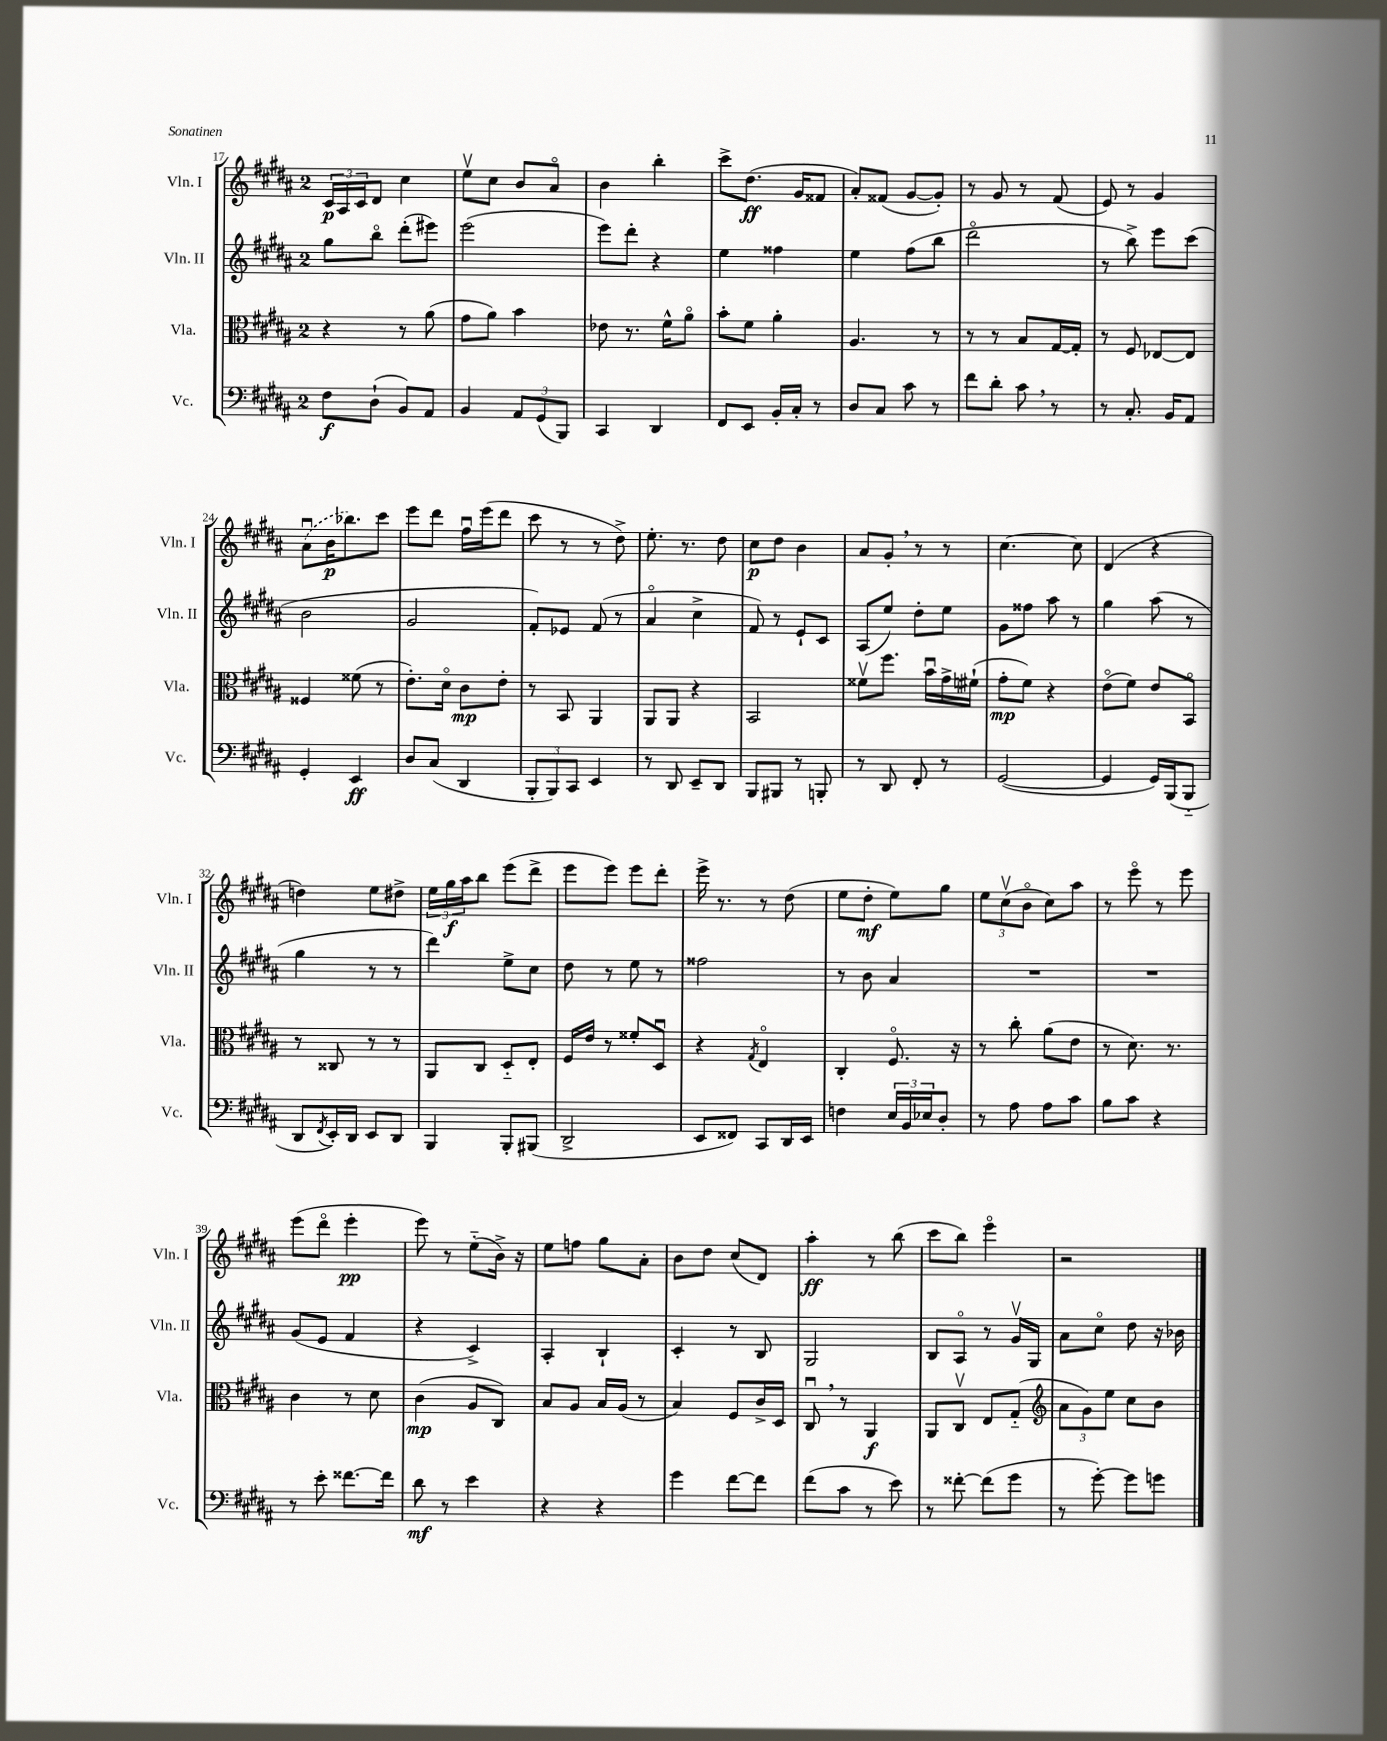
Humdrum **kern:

**kern	**dynam	**kern	**dynam	**kern	**kern	**dynam
*part4	*part4	*part3	*part3	*part2	*part1	*part1
*staff4	*staff4	*staff3	*staff3	*staff2	*staff1	*staff1
*I"Vc.	*	*I"Vla.	*	*I"Vln. II	*I"Vln. I	*
*I'Vc.	*	*I'Vla.	*	*I'Vln. II	*I'Vln. I	*
*clefF4	*	*clefC3	*	*clefG2	*clefG2	*
*k[f#c#g#d#a#]	*	*k[f#c#g#d#a#]	*	*k[f#c#g#d#a#]	*k[f#c#g#d#a#]	*
*M2/4	*	*M2/4	*	*M2/4	*M2/4	*
=17	=17	=17	=17	=17	=17	=17
8F#\L	f	4r	.	8gg#\L	24c#/LL	p
.	.	.	.	.	24A#/	.
.	.	.	.	.	24c#/J	.
(8D#`\J	.	.	.	8bb\J	8d#/J	.
8BB/L)	.	8r	.	(8ddd#'\L	4cc#\	.
8AA#/J	.	(8a#\	.	8eee#X\J)	.	.
=18	=18	=18	=18	=18	=18	=18
4BB/	.	8g#\L	.	(2eee\	8eev\L	.
.	.	8a#\J)	.	.	8cc#\J	.
12AA#/L	.	4b\	.	.	8b/L	.
(12GG#/	.	.	.	.	.	.
.	.	.	.	.	8a#/J	.
12BBB/J)	.	.	.	.	.	.
=19	=19	=19	=19	=19	=19	=19
4CC#/	.	8e-X\	.	8eee\L)	4b\	.
.	.	8.r	.	8ddd#'\J	.	.
4DD#/	.	.	.	4r	4bb'\	.
.	.	16f#^^\KL	.	.	.	.
.	.	8a#\J	.	.	.	.
=20	=20	=20	=20	=20	=20	=20
8FF#/L	.	8b'\L	.	4ee\	8ccc#^\L	.
8EE/J	.	8f#\J	.	.	(8.dd#\J	ff
16BB'/LL	.	4a#'\	.	4ff##X\	.	.
16C#'/JJ	.	.	.	.	16g#/KL	.
8r	.	.	.	.	8f##X/J	.
=21	=21	=21	=21	=21	=21	=21
8D#/L	.	4.A#/	.	4ee\	8a#'/L)	.
8C#/J	.	.	.	.	(8f##X/J	.
8c#\	.	.	.	(8ff#\L	[8g#/L	.
8r	.	8r	.	8bb\J	8g#'/J])	.
=22	=22	=22	=22	=22	=22	=22
8f#\L	.	8r	.	2ddd#\	8r	.
8d#'\J	.	8r	.	.	8g#/	.
8c#,\	.	8B/L	.	.	8r	.
8r	.	[16G#/L	.	.	(8f#/	.
.	.	16G#'/JJ]	.	.	.	.
=23	=23	=23	=23	=23	=23	=23
8r	.	8r	.	8r	8e/)	.
8.C#'/	.	8F#/	.	8bb^\)	8r	.
.	.	[8E-X/L	.	8eee\L	4g#/	.
16BB/KL	.	.	.	.	.	.
8AA#/J	.	8E-/J]	.	(8ccc#\J	.	.
!!LO:LB:g=z
=24	=24	=24	=24	=24	=24	=24
4GG#'/	.	4F##X/	.	2b\	(8a#u\L	.
.	.	.	.	.	16b\K	p
.	.	.	.	.	8.bb-X\)	.
4EE/	ff	(8f##X\	.	.	.	.
.	.	8r	.	.	8ccc#\J	.
=25	=25	=25	=25	=25	=25	=25
8D#/L	.	8.e'\L)	.	2g#/	8eee\L	.
(8C#/J	.	.	.	.	8ddd#\J	.
.	.	16d#\Jk	.	.	.	.
4DD#/	.	8c#\L	mp	.	16ff#u\LL	.
.	.	.	.	.	(16eee\J	.
.	.	8e'\J	.	.	8ddd#\J	.
=26	=26	=26	=26	=26	=26	=26
12BBB'/L	.	8r	.	8f#'/L)	8ccc#\	.
12BBB/)	.	.	.	.	.	.
.	.	8BB/	.	8e-X/J	8r	.
12CC#/J	.	.	.	.	.	.
4EE/	.	4AA#/	.	(8f#/	8r	.
.	.	.	.	8r	8dd#^\)	.
=27	=27	=27	=27	=27	=27	=27
8r	.	8AA#/L	.	4a#/	8.ee'\	.
8DD#/	.	8AA#/J	.	.	.	.
.	.	.	.	.	8.r	.
8EE~/L	.	4r	.	4cc#^\	.	.
8DD#/J	.	.	.	.	8dd#\	.
=28	=28	=28	=28	=28	=28	=28
8BBB/L	.	2BB/	.	8f#/)	8cc#\L	p
8BBB#X/J	.	.	.	8r	8dd#\J	.
8r	.	.	.	8e`/L	4b\	.
8BBBn'/	.	.	.	8c#/J	.	.
=29	=29	=29	=29	=29	=29	=29
8r	.	8f##Xv\L	.	(8A#/L	8a#/L	.
8DD#/	.	8.ff#\J	.	8ee/J)	8g#',/J	.
8FF#'/	.	.	.	8dd#'\L	8r	.
.	.	16bu\LL	.	.	.	.
8r	.	16g#^\	.	8ee\J	8r	.
.	.	(16f#X`\JJ	.	.	.	.
=30	=30	=30	=30	=30	=30	=30
([2GG#/	.	8g#'\L	mp	8g#\L	[4.cc#\	.
.	.	8f#\J)	.	8ff##X\J	.	.
.	.	4r	.	8aa#\	.	.
.	.	.	.	8r	8cc#\]	.
=31	=31	=31	=31	=31	=31	=31
4GG#/]	.	(8e\L	.	4gg#\	(4d#/	.
.	.	8f#\J)	.	.	.	.
16GG#/LL)	.	8e/L	.	(8aa#\	4r	.
(16BBB/J	.	.	.	.	.	.
8BBB/J	.	8BB/J	.	8r	.	.
!!LO:LB:g=z
=32	=32	=32	=32	=32	=32	=32
8DD#/L	.	8r	.	4gg#\	4ddn\)	.
8qFF#/	.	.	.	.	.	.
16EE'/L)	.	8C##X/	.	.	.	.
16DD#/JJ	.	.	.	.	.	.
8EE/L	.	8r	.	8r	8ee\L	.
8DD#/J	.	8r	.	8r	8dd#X^\J	.
=33	=33	=33	=33	=33	=33	=33
4BBB/	.	8AA#/L	.	4ddd#\)	24ee\LL	.
.	.	.	.	.	24gg#\	f
.	.	.	.	.	24aa#\J	.
.	.	8C#/J	.	.	8bb\J	.
8BBB'/L	.	8D#/L	.	8ee^\L	(8eee\L	.
(8BBB#X/J	.	8E'/J	.	8cc#\J	8ddd#^\J	.
=34	=34	=34	=34	=34	=34	=34
2DD#^/	.	16F#/LL	.	8dd#\	8eee\L	.
.	.	16e/JJ	.	.	.	.
.	.	8r	.	8r	8eee\J)	.
.	.	8f##X'/L	.	8ee\	8eee\L	.
.	.	8D#u/J	.	8r	8ddd#'\J	.
=35	=35	=35	=35	=35	=35	=35
8EE/L	.	4r	.	2ff##X\	16eee^\	.
.	.	.	.	.	8.r	.
8FF##X/J)	.	.	.	.	.	.
.	.	8qG#/	.	.	.	.
8CC#/L	.	4E/	.	.	8r	.
16DD#/L	.	.	.	.	(8dd#\	.
16EE/JJ	.	.	.	.	.	.
=36	=36	=36	=36	=36	=36	=36
4Fn\	.	4C#'/	.	8r	8ee\L	.
.	.	.	.	8b\	8dd#'\J	mf
24E/LL	.	8.F#/	.	4a#/	8ee\L)	.
24BB/	.	.	.	.	.	.
24E-X/J	.	.	.	.	.	.
8D#'/J	.	.	.	.	8gg#\J	.
.	.	16r	.	.	.	.
=37	=37	=37	=37	=37	=37	=37
8r	.	8r	.	2r	12ee\L	.
.	.	.	.	.	(12cc#v\	.
8A#\	.	8cc#'\	.	.	.	.
.	.	.	.	.	12b\J	.
8A#\L	.	(8a#\L	.	.	8cc#\L)	.
8c#\J	.	8e\J	.	.	8aa#\J	.
=38	=38	=38	=38	=38	=38	=38
8B\L	.	8r	.	2r	8r	.
8c#\J	.	8.d#\)	.	.	8eee\	.
4r	.	.	.	.	8r	.
.	.	8.r	.	.	.	.
.	.	.	.	.	8eee\	.
!!LO:LB:g=z
=39	=39	=39	=39	=39	=39	=39
8r	.	4c#\	.	(8g#/L	(8eee\L	.
8e'\	.	.	.	8e/J	8ddd#\J	.
[8.f##X\L	.	8r	.	4f#/	4eee'\	pp
.	.	8d#\	.	.	.	.
16f##\Jk]	.	.	.	.	.	.
=40	=40	=40	=40	=40	=40	=40
8d#\	mf	(4c#\	mp	4r	8eee\)	.
8r	.	.	.	.	8r	.
4e\	.	8A#/L	.	4c#^/)	(8ee\L	.
.	.	8C#/J)	.	.	16b^\Jk)	.
.	.	.	.	.	16r	.
=41	=41	=41	=41	=41	=41	=41
4r	.	8B/L	.	4A#'/	8ee\L	.
.	.	8A#/J	.	.	8ffn\J	.
4r	.	16B/LL	.	4B`/	8gg#\L	.
.	.	(16A#/JJ	.	.	.	.
.	.	8r	.	.	8a#'\J	.
=42	=42	=42	=42	=42	=42	=42
4g#\	.	4B/)	.	4c#'/	8b\L	.
.	.	.	.	.	8dd#\J	.
[8f#\L	.	8F#/L	.	8r	(8cc#/L	.
8f#\J]	.	16c#^/L	.	8B/	8d#/J)	.
.	.	16D#/JJ	.	.	.	.
=43	=43	=43	=43	=43	=43	=43
(8f#\L	.	8C#u,/	.	2G#/	4aa#'\	ff
8c#\J	.	8r	.	.	.	.
8r	.	4AA#/	f	.	8r	.
8e\)	.	.	.	.	(8bb\	.
=44	=44	=44	=44	=44	=44	=44
8r	.	8AA#/L	.	8B/L	8ccc#\L	.
[8f##X'\	.	8C#v/J	.	8A#/J	8bb\J)	.
(8f##\L]	.	8E/L	.	8r	4eee\	.
8g#\J	.	(8G#/J	.	16g#v/LL	.	.
.	.	.	.	16G#/JJ	.	.
=45	=45	=45	=45	=45	=45	=45
*	*	*clefG2	*	*	*	*
8r	.	12a#\L	.	8a#\L	2r	.
.	.	12g#\)	.	.	.	.
[8g#'\)	.	.	.	8cc#\J	.	.
.	.	12ee\J	.	.	.	.
8g#\L]	.	8cc#\L	.	8dd#\	.	.
8gn\J	.	8b\J	.	16r	.	.
.	.	.	.	16b-X\	.	.
==	==	==	==	==	==	==
*-	*-	*-	*-	*-	*-	*-
